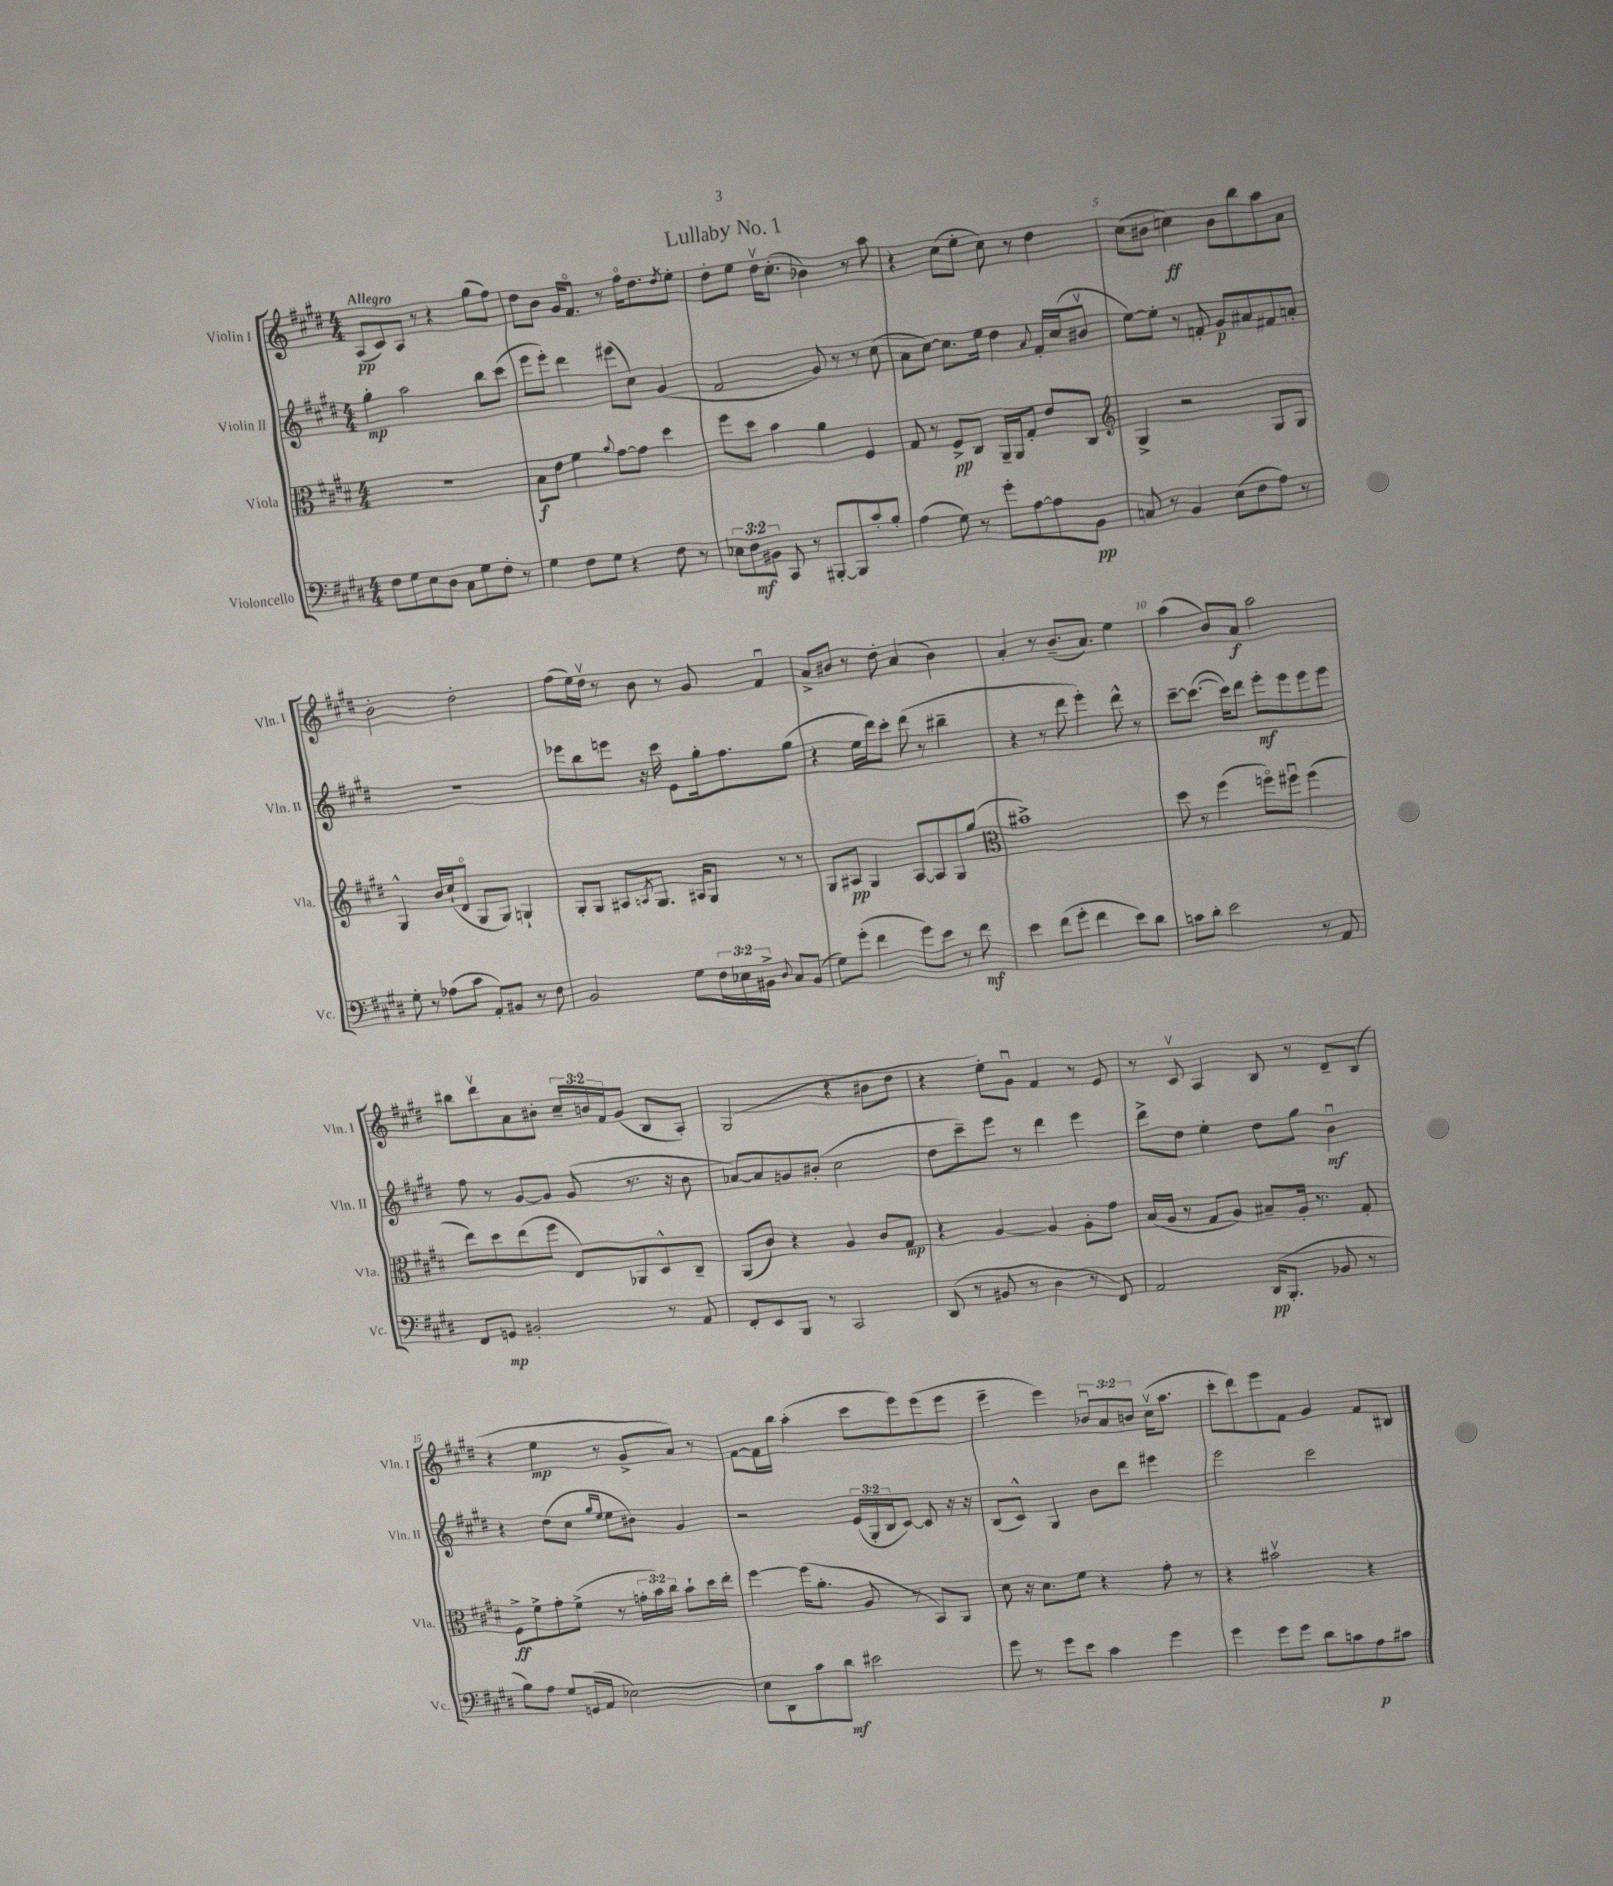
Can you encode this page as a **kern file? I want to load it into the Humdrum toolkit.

**kern	**kern	**kern	**kern
*staff4	*staff3	*staff2	*staff1
*clefF4	*clefC3	*clefG2	*clefG2
*k[f#c#g#d#]	*k[f#c#g#d#]	*k[f#c#g#d#]	*k[f#c#g#d#]
*M4/4	*M4/4	*M4/4	*M4/4
8F#\L	1r	4gg#'\	(8A/L
8G#\	.	.	8c#/)
8E\	.	2aa\	8A/J
8D#\J	.	.	8r
8C#\L	.	.	4r
8G#\	.	.	.
8F#'\J	.	8bb\L	(8gg#\L
8r	.	(8ccc#\J	8ff#\J)
=	=	=	=
4G#\	8B\L	8eee\L	8dd#\L
.	8e\J	8eee'\J)	8b\J
8F#\L	4f#\	4ddd#\	16g#/LK
.	.	.	8.f#o/J
8G#\J	.	.	.
.	8qqa/	.	.
4r	[8g#\L	(8eee#\L	8r
.	8g#\]J	8cc#\J)	16ff#o\LK
.	.	.	8.dd#\
8F#\	4dd#\	(4g#/	.
.	.	.	8qdd#/
8r	.	.	8ee'\J
=	=	=	=
12E-\L	8ff#\L	2f#/	8dd#'\L
12F#\	.	.	.
.	8dd#\J	.	8ee\J
12BB#\J	.	.	.
8CC#/	4b\	.	16dd#v\LK
.	.	.	(8.cc#'\J
8r	.	.	.
[8BBB#'/L	4a\	8g#/)	4b-\)
8BBB#/]	.	8r	.
8c#'/	4F#/	8r	8r
8B'/J	.	(8cc#\	8aa\
=	=	=	=
(4A\	8G#/	8a\L	4r
.	8r	[8cc#\J)	.
8G#\)	8F#^/L	8.cc#\]L	(8cc#\L
8r	8C#/J	.	8ee'\J
.	.	16ee\Jk	.
8g#'\L	16AA~/LL	4dd#\	8cc#\)
.	16AA/J	.	.
[8A\	8G#'/J	.	8r
.	.	8qqa/	.
8A\]	8e/L	16f#'/LL	4dd#\
.	.	(16cc#/J	.
8BB\J	8C#/J	8b#v/J	.
=	=	=	=
*	*clefG2	*	*
8C/	4G#^/	[8ee\L)	(8cc#\L
8r	.	8ee'\]J	8b#\J
4BB/	2r	8r	4cc\)
.	.	8f'/	.
(8E\L	.	8g#/L	8b#\L
8F#\	.	8a#/	8bb\
8A\J)	8G#/L	8f#/	8aa\
8r	8G#/J	8a'/J	8a\J
=	=	=	=
8G#'\	4G#^^/	1r	2b'\
8r	.	.	.
(8A-\L	16b/LL	.	.
.	(16cc#`/J	.	.
8c#\J	8d#o/J	.	.
8AA'/L)	8G#/L	.	2dd#'\
8BB#/J	8G#/J)	.	.
8r	4G`/	.	.
8F#\	.	.	.
=	=	=	=
2BB/	8G#'/L	8eee-\L	(8ff#\L
.	8G#/J	8bb\	16ee\L)
.	.	.	16dd#v\JJ
.	8A#/L	8eee\J	8r
.	8qA/	.	.
.	8.G#/J	16r	8b\
.	.	16ccc#\	.
8G#\L	.	8e\L	8r
.	16A#/LK	.	.
24F#\L	8G#/J	16gg#'\k	8g#/
24E-\	.	.	.
.	.	8.ff#\	.
24BB#^\JJ	.	.	.
8qqD#/	.	.	.
8C#/L	8r	.	4f#u/
(8BB#/J	8r	(8gg#\J	.
=	=	=	=
8G#\L)	8G#/L	4r	8a^/L
(8g#'\J	8A#/J	.	8b#/J
4f#\	4G#/	16ee\LL	8r
.	.	16ddd#\J)	.
.	.	8ccc#'\J	8dd#'\
8g#\L)	[8A#/L	(8ddd#\	(4a/
8e\J	8A#/]	8r	.
8r	8G#/	4bb#~\	4b#\)
8f#\	(8gg#/J	.	.
=	=	=	=
*	*clefC3	*	*
4e\	1b#^)	4r	4a'/
(8f#\L	.	8r	8r
8g#'\J	.	8ddd#\	(8.b~/L
4f#\	.	4eee'\)	.
.	.	.	8.a/J)
8e\L)	.	8ddd#^^\	4ee\
8d#\J	.	8r	.
=	=	=	=
8c\L	8dd#\	[8ccc#~\L	(4aa\
8d#'\J	8r	(8.ccc#\_J	.
2e\	(4ff#\	.	8b/L)
.	.	16ccc#\]LK)	.
.	.	8ddd#\J	8a/J
.	8ffo\L)	8eee'\L	2aa\
.	8ff#u\J	8eee\	.
8r	(4ff#\	8eee\	.
8AA/	.	8eee\J	.
=	=	=	=
8FF#/L	8ee\L)	8ff#\	8bb#\L
8GG/J	8dd#\	8r	8ddd#v\
2BB#'/	(8ee\	[8g#/L	8a\
.	8ff#\J	8g#/]J	8b#'\J
.	8E/L)	(8g#/	24cc#~/LL
.	.	.	24b/
.	.	.	24f#/J
.	8AA-/	8.r	(8g#/J
8r	8D#^^/	.	8B/L
.	.	16r	.
8AA/	8C#~/J	8b\	8A'/J)
=	=	=	=
8FF#'/L	(8AA/L	[8a-/L)	(2G#/
8EE/	8c#/J)	8a-/]	.
8BBB/J	4r	8g/	.
8r	.	(8b#'/J	.
2CC#/	4A/	2cc#\	4r
.	8c#/L	.	8b#\L
.	8G#/J	.	8dd#\J
=	=	=	=
(8DD#/	4r	8dd#\L	4r
8r	.	8ccc#~\)	.
8BB#/	[4A/	8eee\J	8ee'\L)
8r	.	8r	8g#u\J
4D#\	4A/]	4ddd#\	4f#/
8r	8A'\L	4eee\	8r
8FF#/)	8g#\J	.	8e/
=	=	=	=
2AA/	(16B/LL	8ddd#^\L	8r
.	16A/JJ	.	.
.	8r	8dd#\J	8c#v/
.	8G#/L	4ee'\	4A/
.	8A/J)	.	.
(16DD#/LK	8B#~/L	8dd#\L	8B/
8.BBB'/J	.	.	.
.	16A'/Jk	8gg#\J	8r
.	8.r	.	.
8BB-/	.	4bu\	8d#~/L
8r	8G#'/	.	(8B/J
=	=	=	=
8B\L)	8F#^\L	4r	4r
8A\J	8f#^\	.	.
8G#/L	8g#'\	(8dd#\L	4ee\
(16GG/L	(8f#^\J	8cc#\J	.
16AA/JJ	.	.	.
.	.	16qqgg#/LL	.
.	.	16qqee/JJ	.
[2E-\)	8r	8ee\L	8r
.	24g'\LL	8b#\J)	8g#^/L
.	24b\)	.	.
.	24cc#\JJ	.	.
.	8b`\L	4g#/	8a/J)
.	16dd#\L	.	8r
.	16ee'\JJ	.	.
=	=	=	=
8E-\]L	[4ff#\	2r	[8f#\L
8DD#\	.	.	16f#\]L
.	.	.	16bb\JJ
8c#\	(16ff#\]LK	.	(4aa'\
.	8.a'\J	.	.
8d#\J	.	.	.
2e#\	8A/	(24e/LL	8ccc#\L
.	.	24G#'/	.
.	.	24B/J	.
.	8r	[8c#/J)	8eee\)
.	8BB/L)	8c#/]	(8eee\
.	8AA/J	16r	8eee\J
.	.	16r	.
=	=	=	=
8g#\	8d#\	(8B/L	4eee~\
8r	16r	8c#^^/J)	.
.	8.d#\L	.	.
8g#\L	.	4G#/	4eee\)
8e\J	8f#\J	.	.
4c#\	4r	8b\L	12b-u/L
.	.	.	12a/
.	.	8ddd#\J	.
.	.	.	12b/J
4g#\	8g#'\	4eee#\	(16cc#v\LK
.	.	.	8.aa\J
.	8r	.	.
=	=	=	=
4g#\	4r	2eee\	8ccc#'\L
.	.	.	8ddd#\)
8g#\L	2b#v\	.	8eee\
8g#\J	.	.	8f#\J
8d#\L	.	2ccc#\	4g#/
8c\	.	.	.
8A\	4r	.	8f#/L
8c#\J	.	.	8B#/J
==	==	==	==
*-	*-	*-	*-
